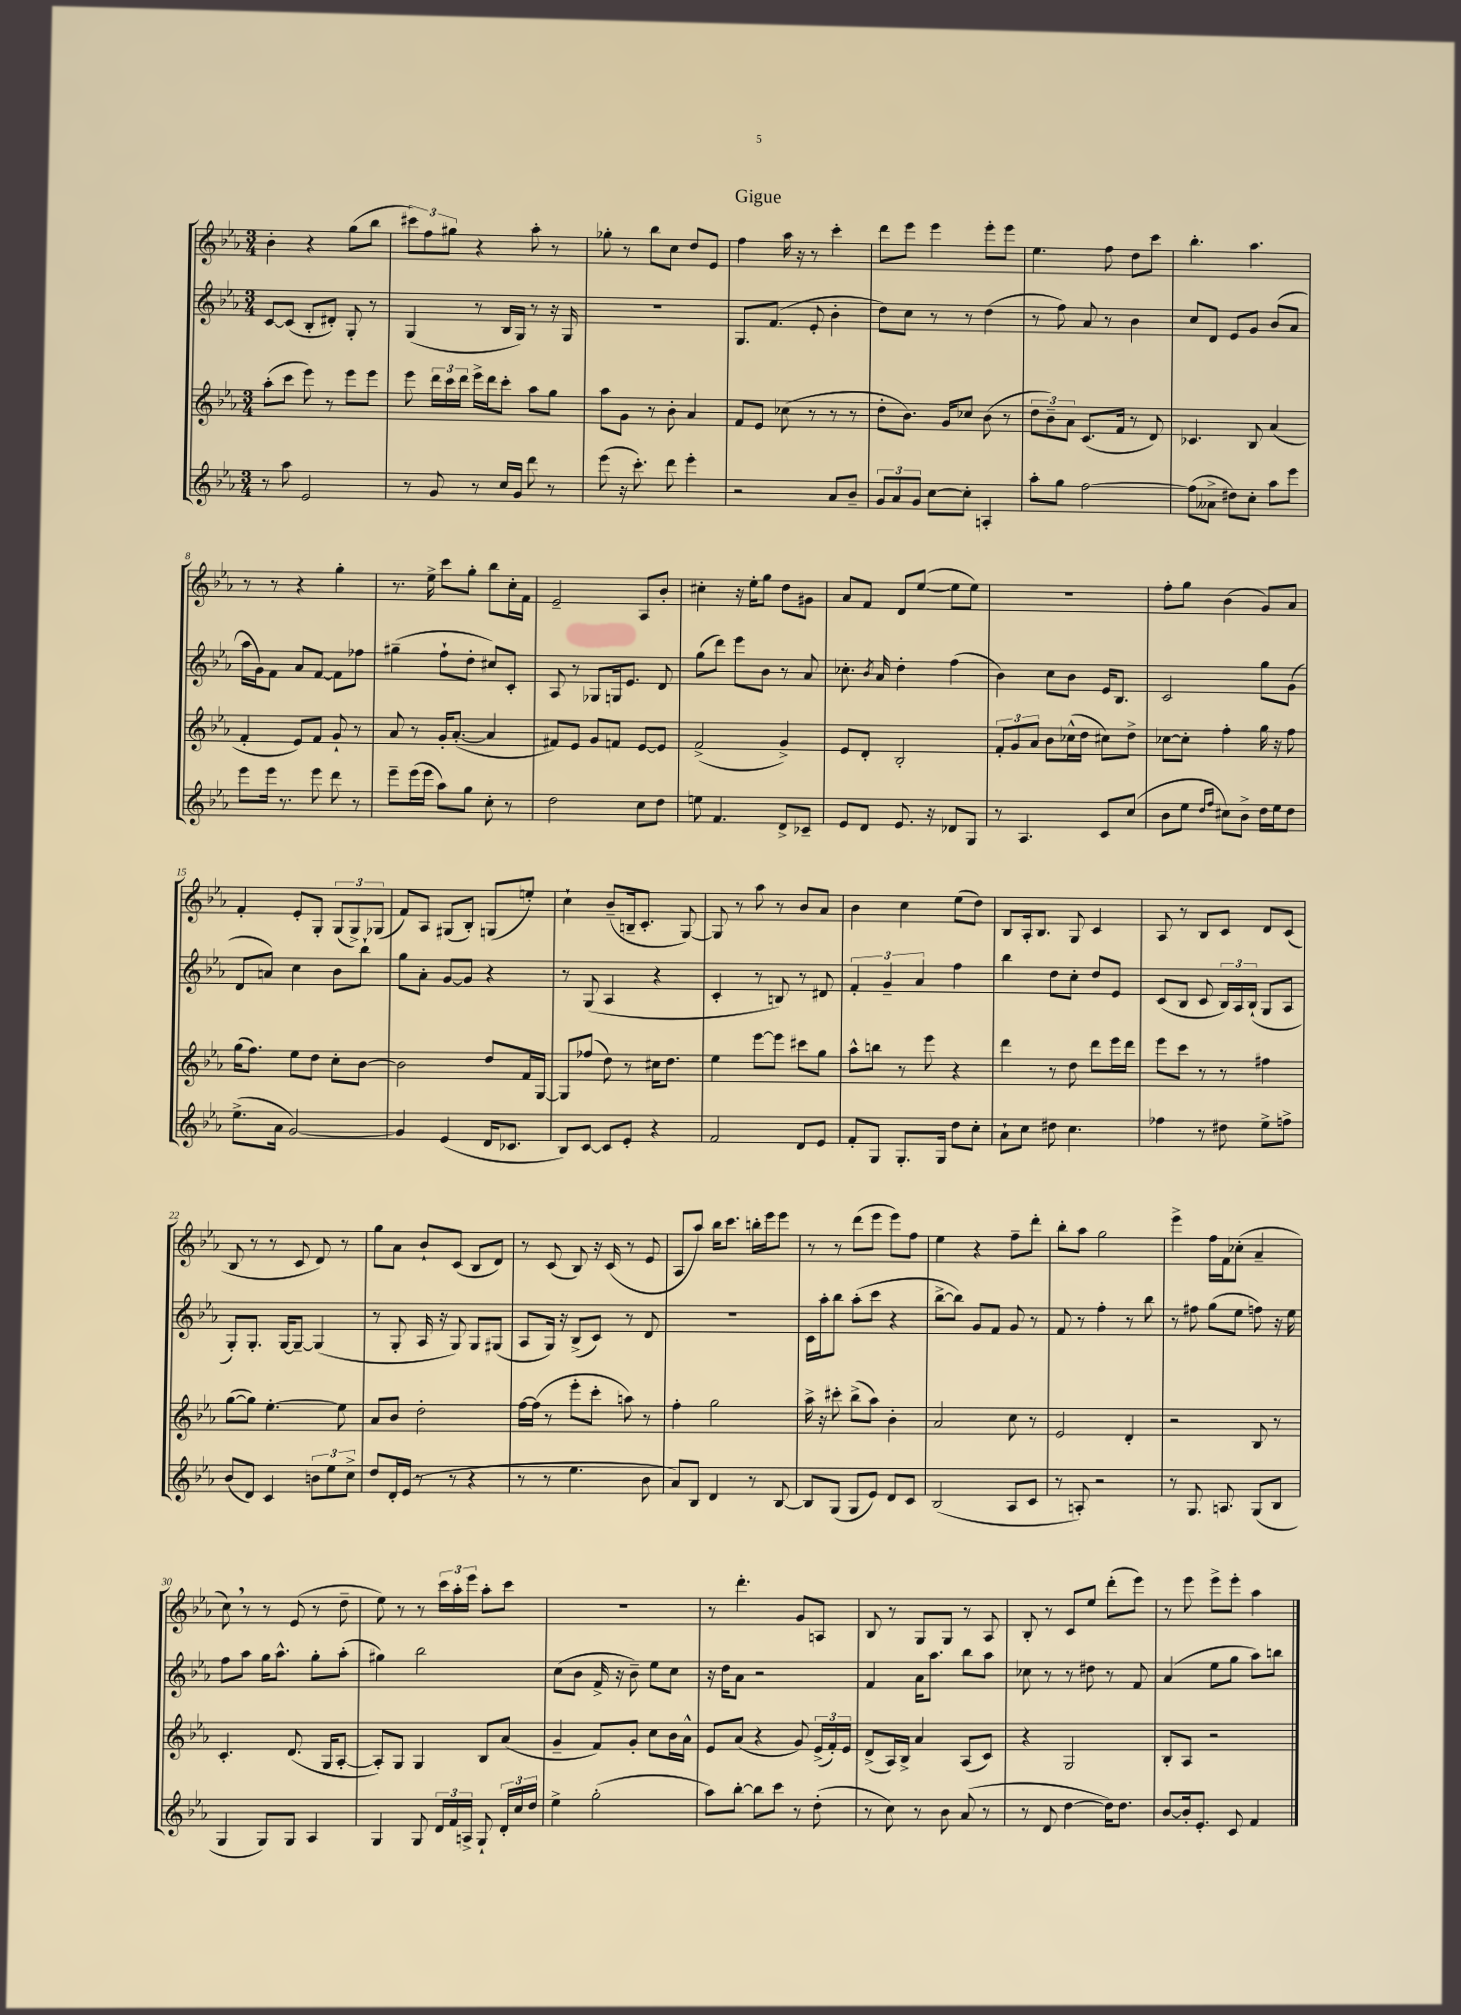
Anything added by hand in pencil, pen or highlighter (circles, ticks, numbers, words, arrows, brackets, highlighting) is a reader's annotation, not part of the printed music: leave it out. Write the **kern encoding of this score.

**kern	**kern	**kern	**kern
*staff4	*staff3	*staff2	*staff1
*clefG2	*clefG2	*clefG2	*clefG2
*k[b-e-a-]	*k[b-e-a-]	*k[b-e-a-]	*k[b-e-a-]
*M3/4	*M3/4	*M3/4	*M3/4
8r	(8aa-'	[8c	4b-'
8aa-	8ccc	(8c]	.
2e-	8eee-)	8B-'	4r
.	8r	8d#')	.
.	8eee-	8G'	(8gg
.	8eee-	8r	8bb-
=	=	=	=
8r	8eee-	(4G	12ccc#)
.	.	.	12ff
8g	24ddd	.	.
.	24ccc	.	12gg#
.	24ddd	.	.
8r	16eee-^	8r	4r
.	16ddd	.	.
16cc	8ccc'	16B-	.
16g	.	16G)	.
8ddd	8aa-	8r	8aa-'
8r	8gg	16r	8r
.	.	16G	.
=	=	=	=
(8eee-	8aa-	2.r	8gg-'
16r	8g	.	8r
8.ccc')	.	.	.
.	8r	.	8bb-
8ddd	8b-'	.	8cc
4eee-'	4a-	.	8dd
.	.	.	8e-
=	=	=	=
2r	8f	8.G	4ff
.	8e-	.	.
.	.	(8.f	.
.	(8cc-	.	16aa-
.	.	.	16r
.	8r	8e-'	8r
8a-	8r	4b-'	4ccc'
8b-~	8r	.	.
=	=	=	=
12g	8dd'	8dd)	8ddd
12a-	.	.	.
.	8.b-)	8cc	8eee-
12g	.	.	.
[8cc	.	8r	4eee-
.	16g	.	.
8cc']	8cc-	8r	.
4A'	(8b-	(4dd	8eee-'
.	8r	.	8eee-
=	=	=	=
8aa-'	12dd	8r	4.ee-
.	12b-~)	.	.
8gg	.	8ff)	.
.	12a-	.	.
[2ff	(8.c	8a-	.
.	.	8r	8ff
.	16f	.	.
.	8r	4b-	8dd
.	8d)	.	8ccc
=	=	=	=
(8ff]	4.c-	8cc	4.bb-'
8a--^	.	8d	.
8dd#)	.	8e-	.
8cc'	8B-	8g	4.aa-
8aa-	(4a-	(8b-	.
8eee-	.	8a-	.
=	=	=	=
8eee-	4f'	16aa-	8r
.	.	16g)	.
16eee-	.	8f	8r
8.r	.	.	.
.	8e-)	8a-	4r
8eee-	8f	[8f	.
8ddd	8g`	8f]	4gg'
8r	8r	8ff-	.
=	=	=	=
8eee-~	8a-	(4gg#~	8.r
(16eee-	8r	.	.
16eee-	.	.	16ee-^
8aa-)	16g'	8ff`	8ccc
.	([8.a-'	.	.
8gg	.	8dd'	8gg'
8cc'	4a-]	8cc#)	8bb-
8r	.	8c'	16cc'
.	.	.	16f
=	=	=	=
2dd	8f#)	8A-	2e-~
.	8e-	8r	.
.	8g	8G-	.
.	8f	16G	.
.	.	8.e-	.
8cc	[8e-	.	8A-
8dd	8e-]	8d	8b-'
=	=	=	=
8ee	(2f^	(8gg	4cc#'
4.f	.	8ddd)	.
.	.	8eee-	16r
.	.	.	16ee-'
.	.	8b-	8gg
8d^	4g^)	8r	8dd
8c-~	.	8a-	8g#
=	=	=	=
8e-	8e-	8.cc-'	8a-
8d	8d'	.	8f
.	.	8qb-	.
.	.	16a-	.
8.e-	2B-'	4dd'	8d
.	.	.	([8ee-
16r	.	.	.
8d-	.	(4ff	8ee-]
8G	.	.	8ee-)
=	=	=	=
8r	12f'	4b-)	2.r
.	12g	.	.
4.A-	.	.	.
.	12a-	.	.
.	8b-	8cc	.
.	(16cc-^^	8b-	.
.	16dd	.	.
8c	8cc#)	16e-	.
.	.	8.B-	.
(8cc	8dd^	.	.
=	=	=	=
8b-	[8cc-	2c	8ff'
8ee-	8cc-']	.	8gg
16qqdd	.	.	.
16qqff	.	.	.
8cc#)	4ff'	.	(4b-
8b-^	.	.	.
16dd	16gg	8gg	8g)
16ee-	16r	.	.
8dd	8ff	(8g	8a-
=	=	=	=
(8.ee-^	(16gg	8d	4f'
.	8.ff)	.	.
.	.	8a)	.
16a-	.	.	.
[2g)	8ee-	4cc	8e-'
.	8dd	.	8G'
.	8cc'	8b-	(12G
.	.	.	12G^)
.	[8b-	8bb-`	.
.	.	.	(12G-
=	=	=	=
4g]	2b-]	8gg	8f)
.	.	8a-'	8A-
(4e-	.	[8g	(8G#
.	.	8g]	8B-')
16d	8dd	4r	(8G
8.c-	.	.	.
.	16f	.	8ee')
.	[16G	.	.
=	=	=	=
8B-)	8G]	8r	4cc`
[8c	(8ff-	(8G	.
8c]	8dd)	4A-	(8b-~
8e-'	8r	.	16B~
.	.	.	8.c'
4r	16cc#	4r	.
.	8.dd	.	.
.	.	.	[8G)
=	=	=	=
2f	4ee-	4c'	8G]
.	.	.	8r
.	[8eee-	8r	8aa-
.	8eee-]	8B)	8r
8d	8ccc#	8r	8b-
8e-	8gg	8d#	8a-
=	=	=	=
8f'	8aa-^^	6f'	4b-
8G	8bb	.	.
.	.	6g~	.
8.G'	8r	.	4cc
.	.	6a-	.
.	8eee-	.	.
16G	.	.	.
8dd	4r	4ff	(8ee-
8cc'	.	.	8dd)
=	=	=	=
8a-`	4ddd	4bb-	8B-
8cc	.	.	16A-'
.	.	.	8.B-
8dd#	8r	8dd	.
4.cc	8dd	8cc'	8G
.	8ddd	8dd	4c
.	16eee-	8e-	.
.	16ddd	.	.
=	=	=	=
4ff-	8eee-	(8c	8A-
.	8ccc	8B-	8r
8r	8r	8c	8B-
8dd#	8r	24B-)	8c
.	.	24A-	.
.	.	(24B-`	.
8ee-^	4ff#	8G	8d
8ff^	.	8A-	(8c
=	=	=	=
(8b-	([8gg	8G')	8B-
8d)	8gg])	8.G'	8r
4c	[4.ee-'	.	8r
.	.	[16G	.
.	.	8G~_	8c
12b	.	(4G]	8d)
12ee-	.	.	.
.	8ee-]	.	8r
12cc^	.	.	.
=	=	=	=
8dd	8a-	8r	8gg
16d'	8b-	8G'	8a-
(16e-	.	.	.
8r	2dd'	16A-	8b-`
.	.	16r	.
8r	.	8G)	(8c
4r	.	8G	8B-
.	.	(8G#	8d)
=	=	=	=
8r	[16ff	8A-	8r
.	(16ff]	.	.
8r	8r	16G)	(8c
.	.	16r	.
4.ee-	8eee-'	(8B-^	8B-)
.	8ccc'	8c)	16r
.	.	.	(16c
.	8aa)	8r	8r
8b-	8r	8d	8e-
=	=	=	=
8a-)	4ff'	2.r	8A-
8B-	.	.	8aa-)
4d	2gg	.	16bb-
.	.	.	8.ccc
8r	.	.	16bb'
.	.	.	16eee-
[8B-	.	.	8eee-
=	=	=	=
8B-]	16aa-^	16c	8r
.	16r	16aa-'	.
(8G	8ccc#'	8bb-	8r
8G	(8bb-^	(8aa-'	(8ddd
8e-)	8aa-)	8ccc	8eee-
8d	4b-'	4r	8eee-)
8c	.	.	8ff
=	=	=	=
(2B-	2a-	[8bb-^	4ee-
.	.	8bb-])	.
.	.	8g	4r
.	.	8f	.
8A-	8cc	8g	8ff~
8c	8r	8r	8ddd'
=	=	=	=
8r	2e-	8f	8bb-'
8A')	.	8r	8aa-
2r	.	4ff'	2gg
.	4d'	8r	.
.	.	8bb-	.
=	=	=	=
8r	2r	8r	4eee-^
8.G	.	8ff#	.
.	.	(8gg	16ff
8.A	.	.	16f
.	.	8ee-	(8cc-'
(8G	8B-	8ff)	4a-~
8B-	8r	16r	.
.	.	16ee-	.
=	=	=	=
4G	4.c'	8ff	8cc)
.	.	8aa-	8r
8G)	.	16gg	8r
.	.	8.aa-^^	.
8G	(8.d	.	(8e-
4A-	.	8gg'	8r
.	16G	.	.
.	[8A-'	(8aa-'	8dd~
=	=	=	=
4G	8A-'])	4gg#)	8ee-)
.	8G	.	8r
8G	4G	2bb-	8r
24d	.	.	24ccc
24f	.	.	24aa-'
24A^	.	.	24eee-
8G`	8B-	.	8aa-'
24d'	(8a-	.	8ccc
24cc	.	.	.
24dd	.	.	.
=	=	=	=
4ee-^	4g~	(8cc	2.r
.	.	8b-	.
(2gg'	8f)	16f^	.
.	.	16r	.
.	8g'	8b-~)	.
.	8cc	8ee-	.
.	16b-	8cc	.
.	16a-^^	.	.
=	=	=	=
8aa-)	8e-	16r	8r
.	.	16dd	.
[8bb-'	(8a-	8a-	4.ddd'
8bb-]	4r	2r	.
8ccc	.	.	.
8r	8g)	.	8g
(8dd'	(24e-^	.	8A
.	24f')	.	.
.	24e-	.	.
=	=	=	=
8r	(8d^	4f	8B-
8cc)	16A-)	.	8r
.	16B-^	.	.
8r	4a-	16a-	8G
.	.	8.aa-	.
8b-	.	.	8G
(8a-	(8A-	8bb-	8r
8r	8c)	8aa-	8A-
=	=	=	=
8r	4r	8cc-	8B-'
8d	.	8r	8r
[4dd	2G	8r	8c
.	.	8dd#	8ee-
16dd])	.	8r	(8ddd'
8.dd	.	.	.
.	.	8f	8eee-)
=	=	=	=
[8b-	8B-'	(4a-	8r
16b-']	8A-	.	8eee-
8.e-'	.	.	.
.	2r	8ee-	8eee-^
8c	.	8gg	8eee-'
4f	.	8aa-)	4aa-
.	.	8bb	.
==	==	==	==
*-	*-	*-	*-
